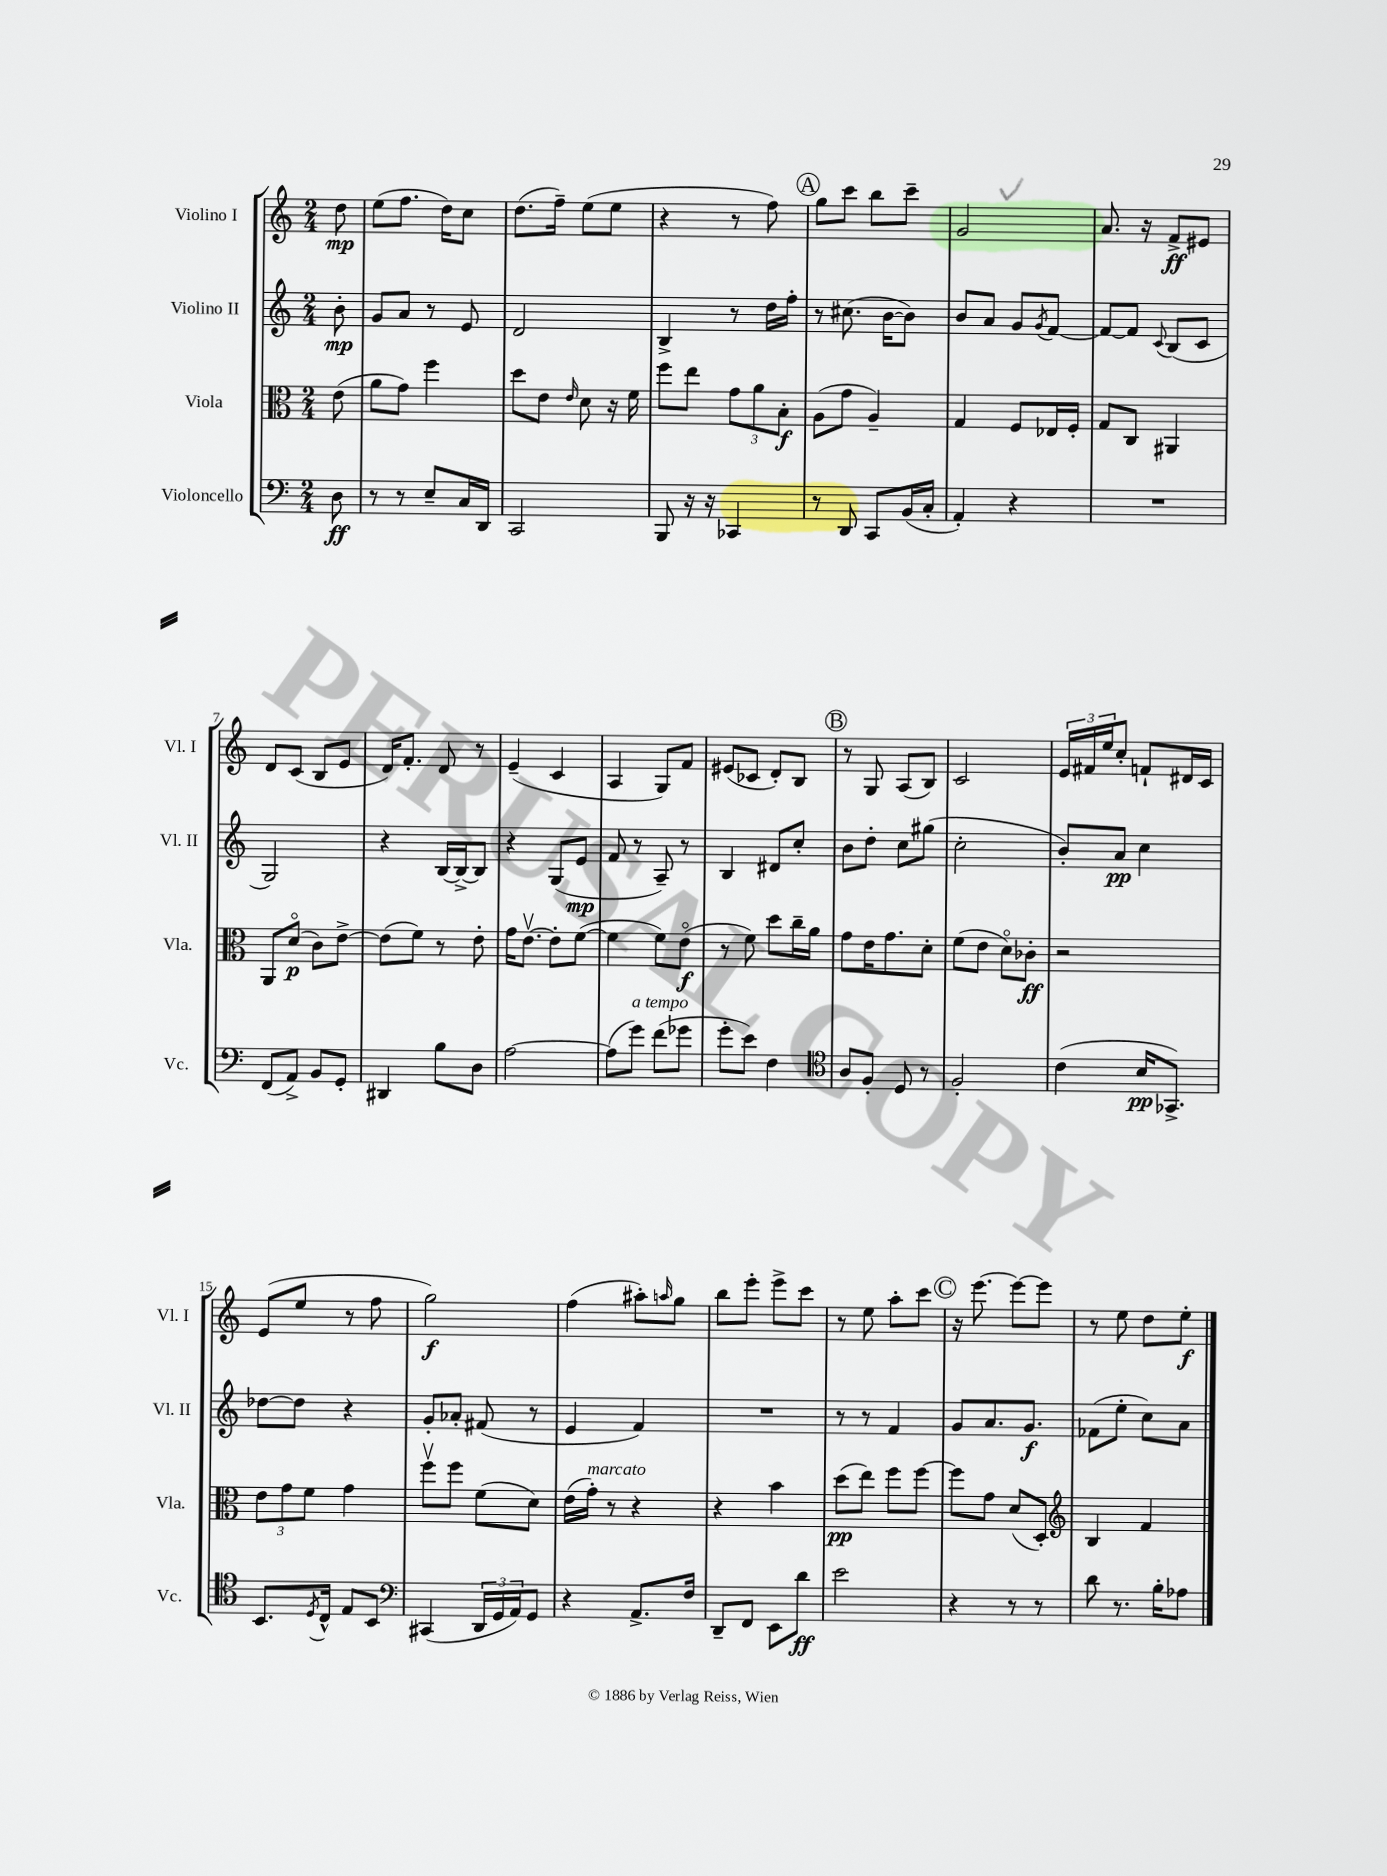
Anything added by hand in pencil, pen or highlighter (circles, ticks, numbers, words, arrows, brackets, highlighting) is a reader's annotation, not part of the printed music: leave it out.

**kern	**kern	**kern	**kern
*staff4	*staff3	*staff2	*staff1
*clefF4	*clefC3	*clefG2	*clefG2
*k[]	*k[]	*k[]	*k[]
*M2/4	*M2/4	*M2/4	*M2/4
8D	(8e	8b'	8dd
=	=	=	=
8r	8a	8g	(8ee
8r	8g)	8a	8.ff
8E~	4ff	8r	.
.	.	.	16dd)
16C	.	8e	8cc
16DD	.	.	.
=	=	=	=
2CC	8dd	2d	(8.dd
.	8e	.	.
.	.	.	16ff~)
.	16qqe	.	.
.	8d	.	(8ee
.	16r	.	8ee
.	16f	.	.
=	=	=	=
8BBB	8ff	4B^	4r
16r	8ee	.	.
16r	.	.	.
4CC-	12g	8r	8r
.	12a	.	.
.	.	16dd	8ff)
.	12B'	.	.
.	.	16ff'	.
=	=	=	=
8r	(8A	8r	8gg
8DD	8g	(8.cc#	8ccc
8CC	4A~)	.	8bb
.	.	[16b	.
(16BB	.	8b])	8ccc~
16C'	.	.	.
=	=	=	=
4AA')	4G	8b	2g
.	.	8a	.
4r	8F	8g	.
.	.	8qg	.
.	16E-	[8f	.
.	16F'	.	.
=	=	=	=
2r	8G	8f_	8.a
.	8C	8f]	.
.	.	.	16r
.	.	8qqc	.
.	4AA#	(8B	8f^
.	.	8c	8e#
=	=	=	=
(8FF	8AA	2G)	8d
8AA^)	(8do	.	(8c
8BB	8c)	.	8B
8GG'	[8e^	.	8e
=	=	=	=
4DD#	(8e]	4r	16d)
.	.	.	8.f'
.	8f)	.	.
8B	8r	[16B	8d
.	.	16B^_	.
8D	8e'	8B]	8r
=	=	=	=
[2A	16g	4r	(4e~
.	[8.ev	.	.
.	8e']	(8G	4c
.	([8f	8e	.
=	=	=	=
(8A]	4f]	8f	4A
8g)	.	8r	.
(8f	8f)	8A~)	8G)
8g-	(8eo	8r	8f
=	=	=	=
8g'	8r	4B	(8e#
8e)	8f)	.	8c-
4F	8dd	8d#	8d')
.	16cc~	8cc'	8B
.	16a	.	.
=	=	=	=
*clefC4	*	*	*
8A	8g	8b	8r
8F'	16e	8dd'	8G
.	8.g	.	.
8D	.	8cc	(8A
8r	8d'	(8gg#	8B)
=	=	=	=
2F'	(8f	2cc'	2c
.	8e	.	.
.	8do)	.	.
.	8c-'	.	.
=	=	=	=
(4c	2r	8b')	24e
.	.	.	24f#
.	.	.	24ee
.	.	8a	8cc'
16B	.	4cc	8f`
8.GG-^)	.	.	.
.	.	.	16d#
.	.	.	16c
=	=	=	=
8.BB	12e	[8dd-	(8e
.	12g	.	.
.	.	8dd-]	8ee
.	12f	.	.
8qD	.	.	.
16C^^	.	.	.
8E	4g	4r	8r
8BB	.	.	8ff
=	=	=	=
*clefF4	*	*	*
(4CC#	8ffv	8g'	2gg)
.	8ff	8a-'	.
24DD	(8f	(8f#	.
24GG	.	.	.
24AA)	.	.	.
8GG	8d)	8r	.
=	=	=	=
4r	(16e	4e	(4ff
.	16g')	.	.
.	8r	.	.
8.AA^	4r	4f)	8aa#')
.	.	.	16qqaa
.	.	.	8gg
16F	.	.	.
=	=	=	=
8DD~	4r	2r	8bb
8FF	.	.	8eee'
8EE	4b	.	8eee^
8d	.	.	8ccc
=	=	=	=
2e	(8dd	8r	8r
.	8ee)	8r	8ee
.	8ff	4f	8aa'
.	[8ff	.	8ccc
=	=	=	=
4r	8ff]	8g	16r
.	.	.	[8.eee
.	8g	8.a	.
8r	(8d	.	8eee_
.	.	8.g	.
8r	8D')	.	8eee]
=	=	=	=
*	*clefG2	*	*
8d	4B	(8f-	8r
8.r	.	8ee'	8ee
.	4f	8cc)	8dd
16B'	.	.	.
8A-	.	8a	8ee'
==	==	==	==
*-	*-	*-	*-
